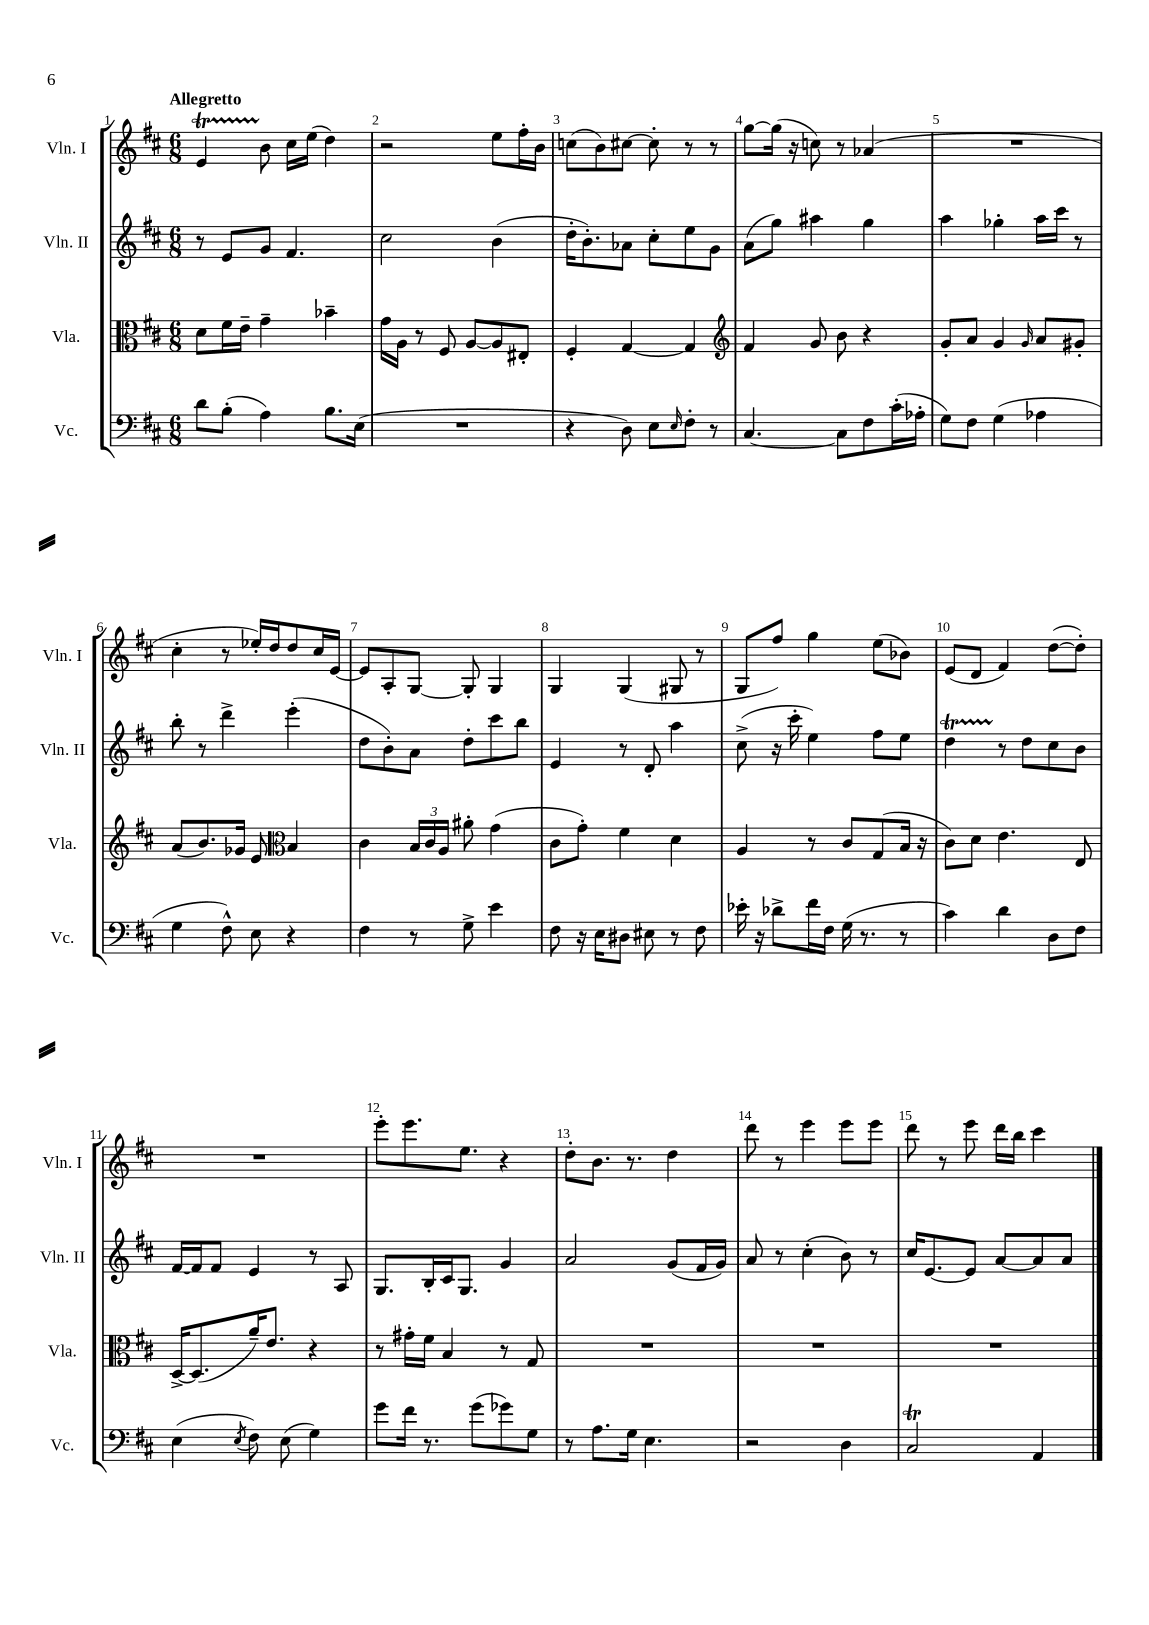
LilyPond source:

<<
\new StaffGroup <<
\new Staff = "s0" \with { instrumentName = "Vln. I" shortInstrumentName = "Vln. I" } {
    \clef treble \key d \major \numericTimeSignature \time 6/8 \tempo "Allegretto"
    e'4\startTrillSpan b'8\stopTrillSpan cis''16 e''16( d''4) |
    r2 e''8 fis''16-. b'16 |
    c''8( b'8) cis''8~ cis''8-. r8 r8 |
    g''8~ g''16( r16 c''8) r8 aes'4( |
    R2. |
    cis''4-. r8 ees''16-.) d''16 d''8 cis''16 e'16~ |
    e'8 a8-. g8~ g8-. g4 |
    g4 g4( gis8 r8 |
    g8 fis''8) g''4 e''8( bes'8) |
    e'8( d'8 fis'4) d''8~( d''8-.) |
    R2. |
    e'''8-. e'''8. e''8. r4 |
    d''8-. b'8. r8. d''4 |
    d'''8 r8 e'''4 e'''8 e'''8 |
    d'''8 r8 e'''8 d'''16 b''16 cis'''4 \bar "|." |
}
\new Staff = "s1" \with { instrumentName = "Vln. II" shortInstrumentName = "Vln. II" } {
    \clef treble \key d \major \numericTimeSignature \time 6/8
    r8 e'8 g'8 fis'4. |
    cis''2 b'4( |
    d''16-. b'8.-.) aes'8 cis''8-. e''8 g'8 |
    a'8( g''8) ais''4 g''4 |
    a''4 ges''4-. a''16 cis'''16 r8 |
    b''8-. r8 d'''4-> e'''4-.( |
    d''8 b'8-.) a'8 d''8-. cis'''8 b''8 |
    e'4 r8 d'8-. a''4 |
    cis''8->( r16 cis'''16-. e''4) fis''8 e''8 |
    d''4\startTrillSpan r8\stopTrillSpan d''8 cis''8 b'8 |
    fis'16~ fis'16 fis'8 e'4 r8 a8 |
    g8. b16-. cis'16 g8. g'4 |
    a'2 g'8( fis'16 g'16) |
    a'8 r8 cis''4-.( b'8) r8 |
    cis''16 e'8.~ e'8 a'8~ a'8 a'8 \bar "|." |
}
\new Staff = "s2" \with { instrumentName = "Vla." shortInstrumentName = "Vla." } {
    \clef alto \key d \major \numericTimeSignature \time 6/8
    d'8 fis'16 e'16-- g'4-- bes'4-- |
    g'16 a16 r8 fis8 a8~ a8 eis8-. |
    fis4-. g4~ g4 |
    \clef treble fis'4 g'8 b'8 r4 |
    g'8-. a'8 g'4 \grace { g'16 } a'8 gis'8-. |
    a'8( b'8.) ges'16 e'8 \clef alto b4 |
    cis'4 \tuplet 3/2 { b16 cis'16 a16 } ais'8-. g'4( |
    cis'8 g'8-.) fis'4 d'4 |
    a4 r8 cis'8 g8( b16 r16 |
    cis'8) d'8 e'4. e8 |
    d16~-> d8.( a'16--) e'8. r4 |
    r8 gis'16-. fis'16 b4 r8 g8 |
    R2. |
    R2. |
    R2. \bar "|." |
}
\new Staff = "s3" \with { instrumentName = "Vc." shortInstrumentName = "Vc." } {
    \clef bass \key d \major \numericTimeSignature \time 6/8
    d'8 b8-.( a4) b8. e16( |
    R2. |
    r4 d8) e8 \grace { e16 } fis8-. r8 |
    cis4.~ cis8 fis8 cis'16-.( aes16-. |
    g8) fis8 g4( aes4 |
    g4 fis8-^) e8 r4 |
    fis4 r8 g8-> e'4 |
    fis8 r16 e16 dis8 eis8 r8 fis8 |
    ees'16-. r16 des'8-> fis'16 fis16 g16( r8. r8 |
    cis'4) d'4 d8 fis8 |
    e4( \acciaccatura { e8 } fis8) e8( g4) |
    g'8 fis'16 r8. g'8( ges'8) g8 |
    r8 a8. g16 e4. |
    r2 d4 |
    cis2\trill a,4 \bar "|." |
}
>>
>>
\layout { \context { \Score \override BarNumber.break-visibility = ##(#f #t #t) barNumberVisibility = #all-bar-numbers-visible } }
